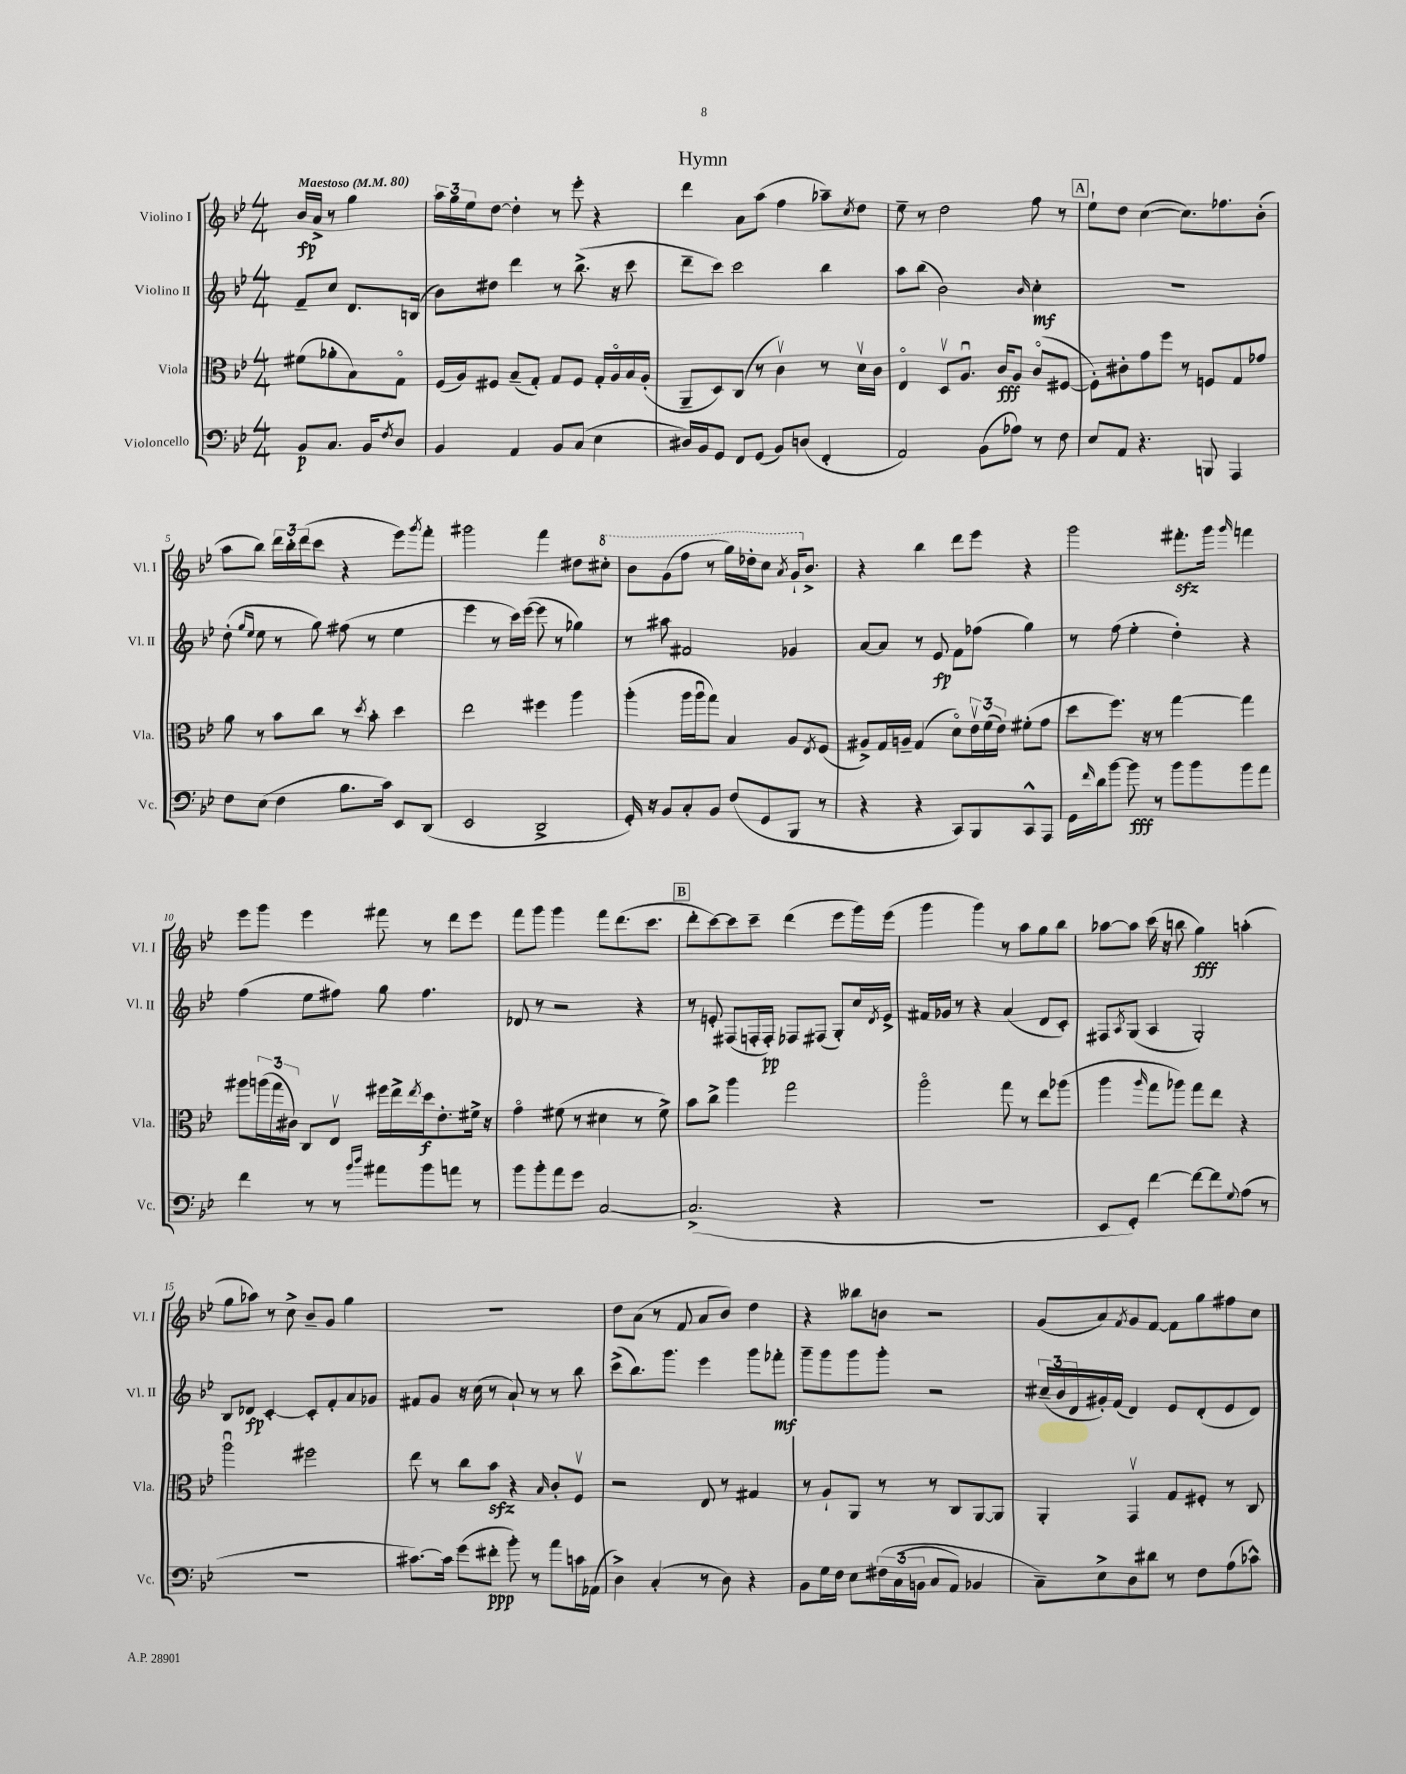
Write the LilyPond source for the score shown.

\header { title = "Hymn" }
<<
\new StaffGroup <<
\new Staff = "s0" \with { instrumentName = "Violino I" shortInstrumentName = "Vl. I" } {
    \clef treble \key bes \major \numericTimeSignature \time 4/4 \partial 2 \tempo "Maestoso" 4 = 80
    bes'16\fp a'16-> r8 g''4 |
    \tuplet 3/2 { a''16 g''16 ees''16 } d''8~ d''4-. r8 ees'''8-. r4 |
    d'''4 a'8 a''8( f''4 aes''8--) \acciaccatura { c''8 } d''8 |
    ees''8-- r8 d''2 f''8 r8 |
    \mark \markup { \box "A" } ees''8-! d''8 c''4~( c''8.) fes''8. bes'8-.( |
    a''8 bes''8) \tuplet 3/2 { d'''16 bes''16-. d'''16( } c'''8 r4 ees'''8) \acciaccatura { g'''8 } f'''8-. |
    gis'''2 f'''4 dis''8 \ottava #1 cis'''8-. |
    bes''8 g''8( f'''8 r8 g'''16) des'''16-. c'''8 \acciaccatura { a''8 } g''16-! \ottava #0 bes'8.-> |
    r4 bes''4 d'''8 ees'''8 r4 |
    g'''2 fis'''8.-.\sfz g'''16 \grace { g'''16 } f'''4 |
    ees'''8 g'''8 ees'''4 fis'''8 r8 d'''8 ees'''8 |
    f'''8 g'''8 g'''4 f'''8 d'''8.( c'''8. |
    \mark \markup { \box "B" } d'''8-. c'''8~) c'''8 c'''8-- d'''4( ees'''8 g'''16) ees'''16( |
    g'''4 g'''4) r8 a''8 g''8 bes''8 |
    aes''8~ aes''8 c'''16( r16 b''8 g''4\fff) a''4-.( |
    g''8 aes''8) r8 c''8-> bes'8-- g'8 g''4 |
    R1 |
    d''8 a'8( r8 f'8 a'8 bes'8) d''4 |
    r4 beses''8 b'8 r2 |
    g'8( a'8) \acciaccatura { f'8 } g'8 f'8~ f'8 g''8 fis''8 c''8 \bar "|." |
}
\new Staff = "s1" \with { instrumentName = "Violino II" shortInstrumentName = "Vl. II" } {
    \clef treble \key bes \major \numericTimeSignature \time 4/4 \partial 2
    f'8-- c''8 d'8. b16( |
    bes'8) dis''8 d'''4 r8 bes''8.->( r16 c'''8 |
    d'''8-- c'''8) c'''2 bes''4 |
    a''8 bes''8( bes'2) \grace { bes'16 } c''4-.\mf |
    \mark \markup { \box "A" } R1 |
    d''8-.( \grace { g''16 ees''16 } ees''8 r8 g''8) fis''8( r8 ees''4 |
    ees'''4 r8 c'''16) ees'''16~( ees'''8 r8 ges''4) |
    r8 ais''8 fis'2 ges'4 |
    a'8~ a'8 r8 ees'8\fp f'8 fes''8( g''4) |
    r8 f''8( ees''4-. d''4-.) r4 |
    f''4( ees''8 fis''8) g''8 fis''4. |
    des'8 r8 r2 r4 |
    \mark \markup { \box "B" } r8 e'8-. fis8( f16-. f16-.\pp) fes8 fis8( g8-.) c''16 \acciaccatura { d'8 } e'16-> |
    fis'16 ges'16 r8 r4 a'4( d'8 c'8-.) |
    fis8 \acciaccatura { a8 } g8( a4 g2-.) |
    bes8 des'8\fp c'4~-. c'8-. f'8-. a'8 ges'8 |
    fis'8 g'8 r16 c''16( r8 a'8-!) r8 r8 bes''8 |
    c'''8->( bes''8.) g'''8. ees'''4 g'''8 fes'''8-.\mf |
    g'''8-- g'''8 g'''8 g'''8-. r2 |
    \tuplet 3/2 { cis''16--( bes'16 d'16 } gis'16-.) f'16( d'4) ees'8 d'8-.( ees'8 d'8) \bar "|." |
}
\new Staff = "s2" \with { instrumentName = "Viola" shortInstrumentName = "Vla." } {
    \clef alto \key bes \major \numericTimeSignature \time 4/4 \partial 2
    fis'8( aes'8-. bes8) g8\flageolet |
    f16( a16) fis8 bes8--( g8-.) g8 fis8 g16-. a16\flageolet bes16 a16-.( |
    a,8-- d8) c8( r8 c'4\upbow) r8 d'16\upbow c'16 |
    ees4\flageolet d8\upbow a8.\downbow c'16\fff a8 c'8\flageolet( fis8~ |
    \mark \markup { \box "A" } fis8-.) cis'8-. g'8 f''8 r8 f8 g8 ges'8 |
    a'8 r8 bes'8 c''8 r8 \acciaccatura { d''8 } bes'8-. d''4 |
    ees''2 fis''4 a''4 |
    a''4-.( a''16 a''16\downbow g''8) bes4 a8 \acciaccatura { ees8 } f8( |
    ais8->) g16 a16-- g4( d'8\flageolet) \tuplet 3/2 { ees'16\upbow f'16( ees'16) } fis'8-.( g'8 |
    d''8 f''8.) r16 r8 g''4~ g''4 |
    ais''8 \tuplet 3/2 { a''16( g''16 cis'16) } c8 ees8\upbow fis''16 ees''16-> \acciaccatura { ees''8 } d''16\f ees'8.-. fis'16-> r16 |
    g'4\flageolet fis'8( r8 dis'4 r8 fis'8->) |
    \mark \markup { \box "B" } bes'8 c''8-> a''4 g''2 |
    a''2\flageolet g''8 r8 ees''8 aes''8( |
    a''4 \grace { a''16 } g''8 aes''8) g''8 ees''8 r4 |
    a''2\downbow fis''2 |
    ees''8 r8 c''8 bes'8\sfz r4 \grace { bes16 } c'8-. f8\upbow |
    r2 ees8 r8 gis4 |
    r8 a8-! a,8 r8 r8 c8 a,8~ a,8 |
    a,4-. g,4\upbow g8 fis8-. r8 c8 \bar "|." |
}
\new Staff = "s3" \with { instrumentName = "Violoncello" shortInstrumentName = "Vc." } {
    \clef bass \key bes \major \numericTimeSignature \time 4/4 \partial 2
    bes,8\p c8. bes,16 \acciaccatura { f8 } d8 |
    bes,4 a,4 bes,8 c8( ees4 |
    dis16) bes,16 g,8 f,8 g,8( bes,8) d8( f,4-. |
    a,2) bes,8( aes8) r8 f8 |
    \mark \markup { \box "A" } ees8 a,8 r4. b,,8 a,,4 |
    f8 ees8( f4 bes8. c'16) ees,8 d,8( |
    ees,2 d,2-> |
    g,16-.) r16 bes,8 c8-. bes,8 f8( g,8 bes,,8 r8 |
    r4 r4 c,8) bes,,8 c,8-^ a,,8 |
    g,16 \grace { f'16 } d'16 bes'8~ bes'8\fff r8 bes'8 bes'8 bes'8 a'8 |
    f'4 r8 r8 \grace { bes'16 d''16 } ais'8 bes'8 a'8 r8 |
    bes'8 bes'8-. a'8 g'8 c2~ |
    \mark \markup { \box "B" } c2.->( r4 |
    R1 |
    ees,8 g,8-.) f'4~ f'8~ f'8 \appoggiatura { g8 } a8( r8 |
    R1 |
    cis'8.~) cis'16 g'8( fis'8-.\ppp bes'8-.) r8 a'8 c'16 aes,16( |
    d4->) c4-.( r8 d8) r4 |
    bes,8 g16 f16 ees8 \tuplet 3/2 { fis16\( c16( b,16 } c8 a,8) bes,4 |
    c8--\) ees8-> d8 dis'8 r8 f8 a8( ces'8-^) \bar "|." |
}
>>
>>
